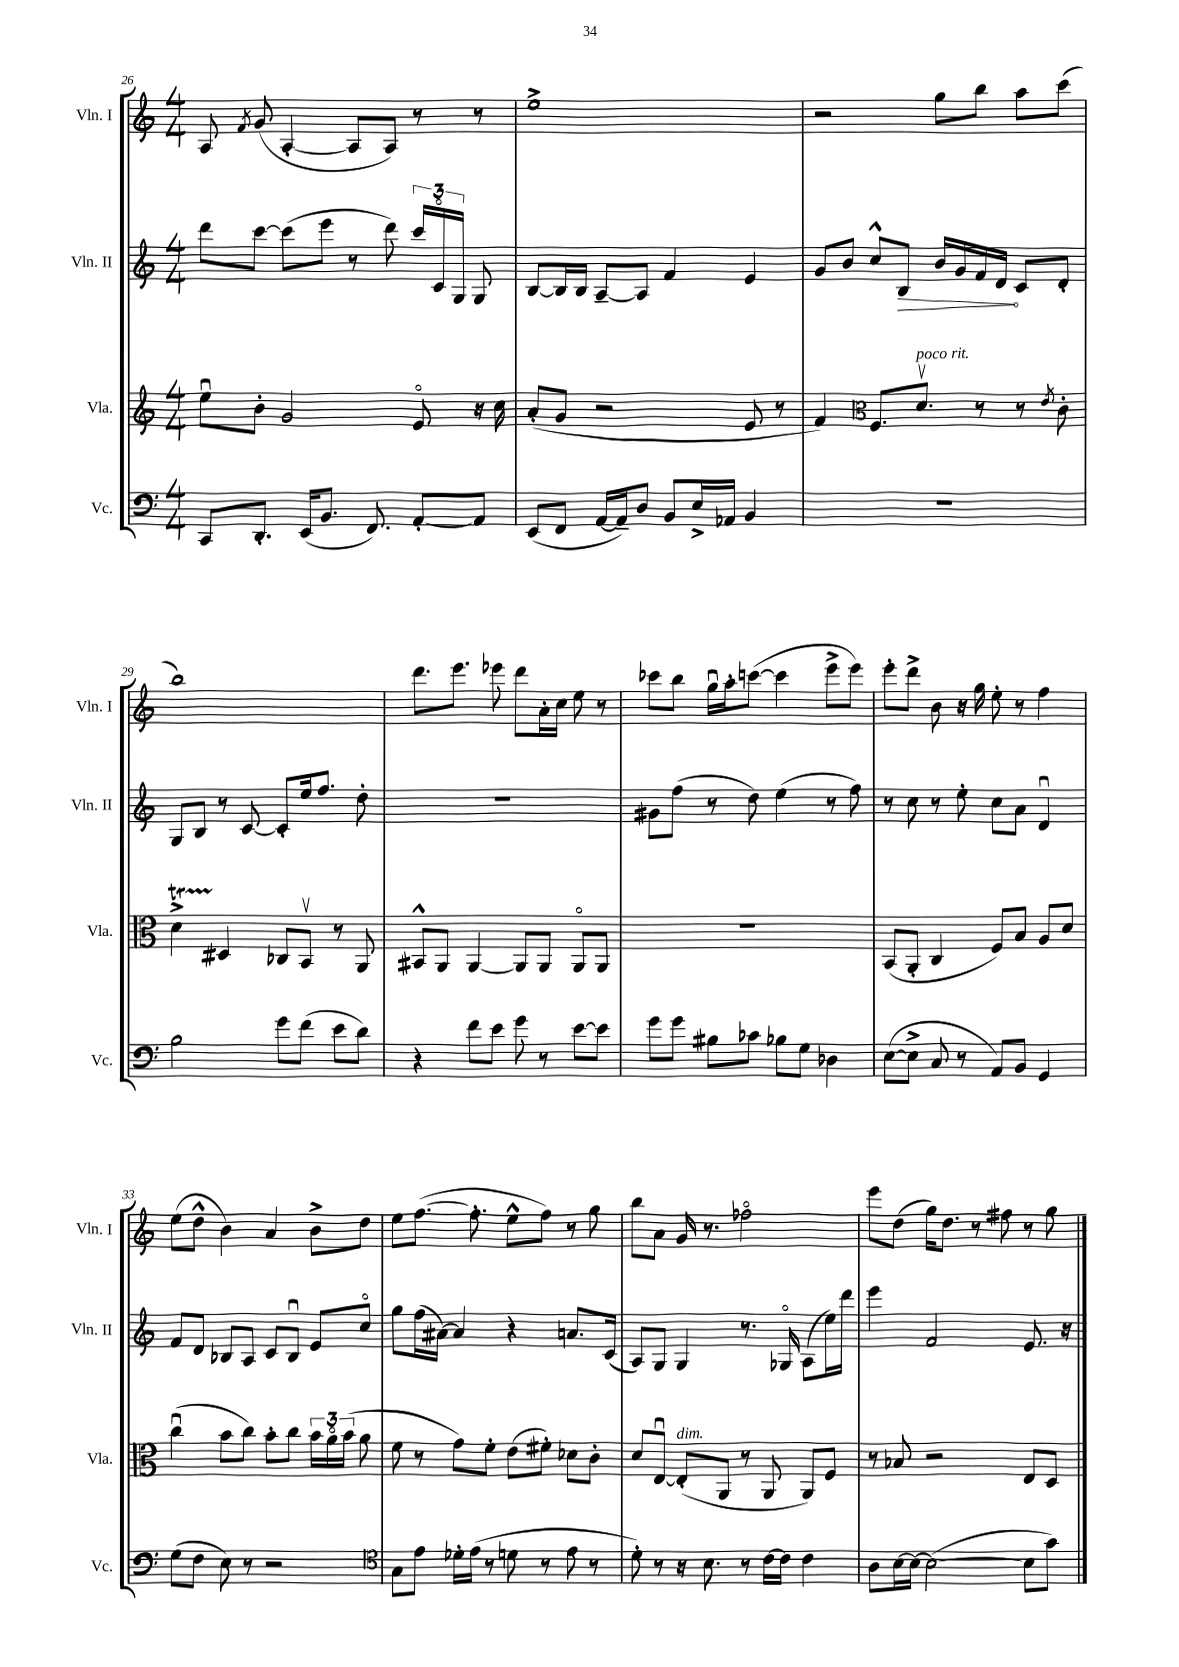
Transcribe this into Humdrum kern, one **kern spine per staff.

**kern	**kern	**kern	**dynam	**kern
*part4	*part3	*part2	*part2	*part1
*staff4	*staff3	*staff2	*staff2	*staff1
*I"Vc.	*I"Vla.	*I"Vln. II	*	*I"Vln. I
*I'Vc.	*I'Vla.	*I'Vln. II	*	*I'Vln. I
*clefF4	*clefG2	*clefG2	*	*clefG2
*k[]	*k[]	*k[]	*	*k[]
*M4/4	*M4/4	*M4/4	*	*M4/4
=26	=26	=26	=26	=26
8CC/L	8eeu\L	8ddd\L	.	8A/
.	.	.	.	8qf/
8.DD'/J	8b'\J	[8ccc\J	.	(8g/
.	2g/	(8ccc\L]	.	[4A'/
(16EE/KL	.	.	.	.
8.BB/J	.	8eee\J	.	.
.	.	8r	.	8A/L]
8.FF/)	.	.	.	.
.	.	8ddd\)	.	8A/J)
[8AA'/L	8e/	24ccc/LL	.	8r
.	.	24c/	.	.
.	.	24G/JJ	.	.
8AA/J]	16r	8G/	.	8r
.	16cc\	.	.	.
=27	=27	=27	=27	=27
(8EE/L	(8a'/L	[8B/L	.	1ee^
8FF/J	8g/J	16B/L]	.	.
.	.	16B/JJ	.	.
[16AA/LL	2r	[8A~/L	.	.
16AA~/J])	.	.	.	.
8D/J	.	8A/J]	.	.
8BB/L	.	4f/	.	.
16E^/L	.	.	.	.
16AA-X/JJ	.	.	.	.
4BB/	8e/	4e/	.	.
.	8r	.	.	.
=28	=28	=28	=28	=28
1r	4f/)	8g/L	.	2r
.	.	8b/J	.	.
*	*clefC3	*	*	*
.	8.F/L	8cc^^/L	.	.
!	!	!	!LO:HP:b	!
.	.	8B/J	>	.
!	!LO:TX:a:i:t=poco rit.	!	!	!
.	8.dv/J	.	.	.
.	.	16b/LL	.	8gg\L
.	.	16g/	.	.
.	8r	16f/	.	8bb\J
.	.	16d/JJ	.	.
.	8r	8c/L	]	8aa\L
.	8qe/	.	.	.
.	8c'\	8d'/J	.	(8ccc\J
!!LO:LB:g=z
=29	=29	=29	=29	=29
2B\	4dT^\	8G/L	.	1bb)
.	.	8B/J	.	.
.	4D#X/	8r	.	.
.	.	[8c/	.	.
8g\L	8C-X/L	8c'/L]	.	.
(8f\J	8BBv/J	16ee/k	.	.
.	.	8.ff/J	.	.
8e\L	8r	.	.	.
8d\J)	8AA/	8dd'\	.	.
=30	=30	=30	=30	=30
4r	8BB#X^^/L	1r	.	8.ddd\L
.	8AA/J	.	.	.
.	.	.	.	8.eee\J
8f\L	[4AA/	.	.	.
8e\J	.	.	.	8eee-X\
8g\	8AA/L]	.	.	8ddd\L
8r	8AA/J	.	.	16a'\L
.	.	.	.	16cc\JJ
[8e\L	8AA/L	.	.	8ee\
8e\J]	8AA/J	.	.	8r
=31	=31	=31	=31	=31
8g\L	1r	8g#X\L	.	8ccc-X\L
8g\J	.	(8ff\J	.	8bb\J
8B#X\L	.	8r	.	16ggu\LL
.	.	.	.	16aa'\J
8c-X\J	.	8dd\)	.	([8cccn\J
8B-X\L	.	(4ee\	.	4ccc\]
8G\J	.	.	.	.
4D-X\	.	8r	.	8eee^\L
.	.	8ff\)	.	8eee\J)
=32	=32	=32	=32	=32
([8E\L	(8BB/L	8r	.	8eee'\L
8E^\J]	8AA'/J	8cc\	.	8ddd^\J
8C/	4C/	8r	.	8b\
8r	.	8ee'\	.	16r
.	.	.	.	16gg\
8AA/L)	8F/L)	8cc\L	.	8ee'\
8BB/J	8B/J	8a\J	.	8r
4GG/	8A/L	4du/	.	4ff\
.	8d/J	.	.	.
!!LO:LB:g=z
=33	=33	=33	=33	=33
(8G\L	(4ccu\	8f/L	.	(8ee\L
8F\J	.	8d/J	.	8dd^^\J
8E\)	8b\L	8B-X/L	.	4b\)
8r	8cc\J)	8A/J	.	.
2r	8b'\L	8c/L	.	4a/
.	8cc\J	8B-u/J	.	.
.	24b\LL	8e/L	.	8b^\L
.	24a\	.	.	.
.	(24b\JJ	.	.	.
.	8a\	8cc/J	.	8dd\J
=34	=34	=34	=34	=34
*clefC4	*	*	*	*
8G\L	8f\	8gg\L	.	8ee\L
8e\J	8r	(16ff\L	.	([8.ff\J
.	.	[16a#X\JJ)	.	.
16d-X'\LL	8g\L)	4a#/]	.	.
(16e\JJ	.	.	.	8.ff'\]
8r	8f'\J	.	.	.
8dn\	(8e\L	4r	.	8ee^^\L
8r	8f#X'\J)	.	.	8ff\J)
8e\	8d-X\L	8.an/L	.	8r
8r	8c'\J	.	.	8gg\
.	.	(16c/Jk	.	.
=35	=35	=35	=35	=35
8d'\)	8d/L	8A/L)	.	8bb\L
8r	[8Eu/J	8G/J	.	8a\J
!	!LO:TX:a:i:t=dim.	!	!	!
16r	(8E'/L]	4G/	.	16g/
8.B\	.	.	.	8.r
.	8AA/J	.	.	.
8r	8r	8.r	.	2ff-X\
[16c\LL	8AA/	.	.	.
16c\JJ]	.	16G-X/	.	.
4c\	8AA/L)	(8A\L	.	.
.	8F/J	16ee\L)	.	.
.	.	16ddd\JJ	.	.
=36	=36	=36	=36	=36
8A\L	8r	4eee\	.	8eee\L
[16B\L	8B-X/	.	.	(8dd\J
16B\JJ_	.	.	.	.
(2B\_	2r	2f/	.	16gg\KL)
.	.	.	.	8.dd\J
.	.	.	.	8r
.	.	.	.	8ff#X\
8B\L]	8E/L	8.e/	.	8r
8g\J)	8D/J	.	.	8gg\
.	.	16r	.	.
==	==	==	==	==
*-	*-	*-	*-	*-
